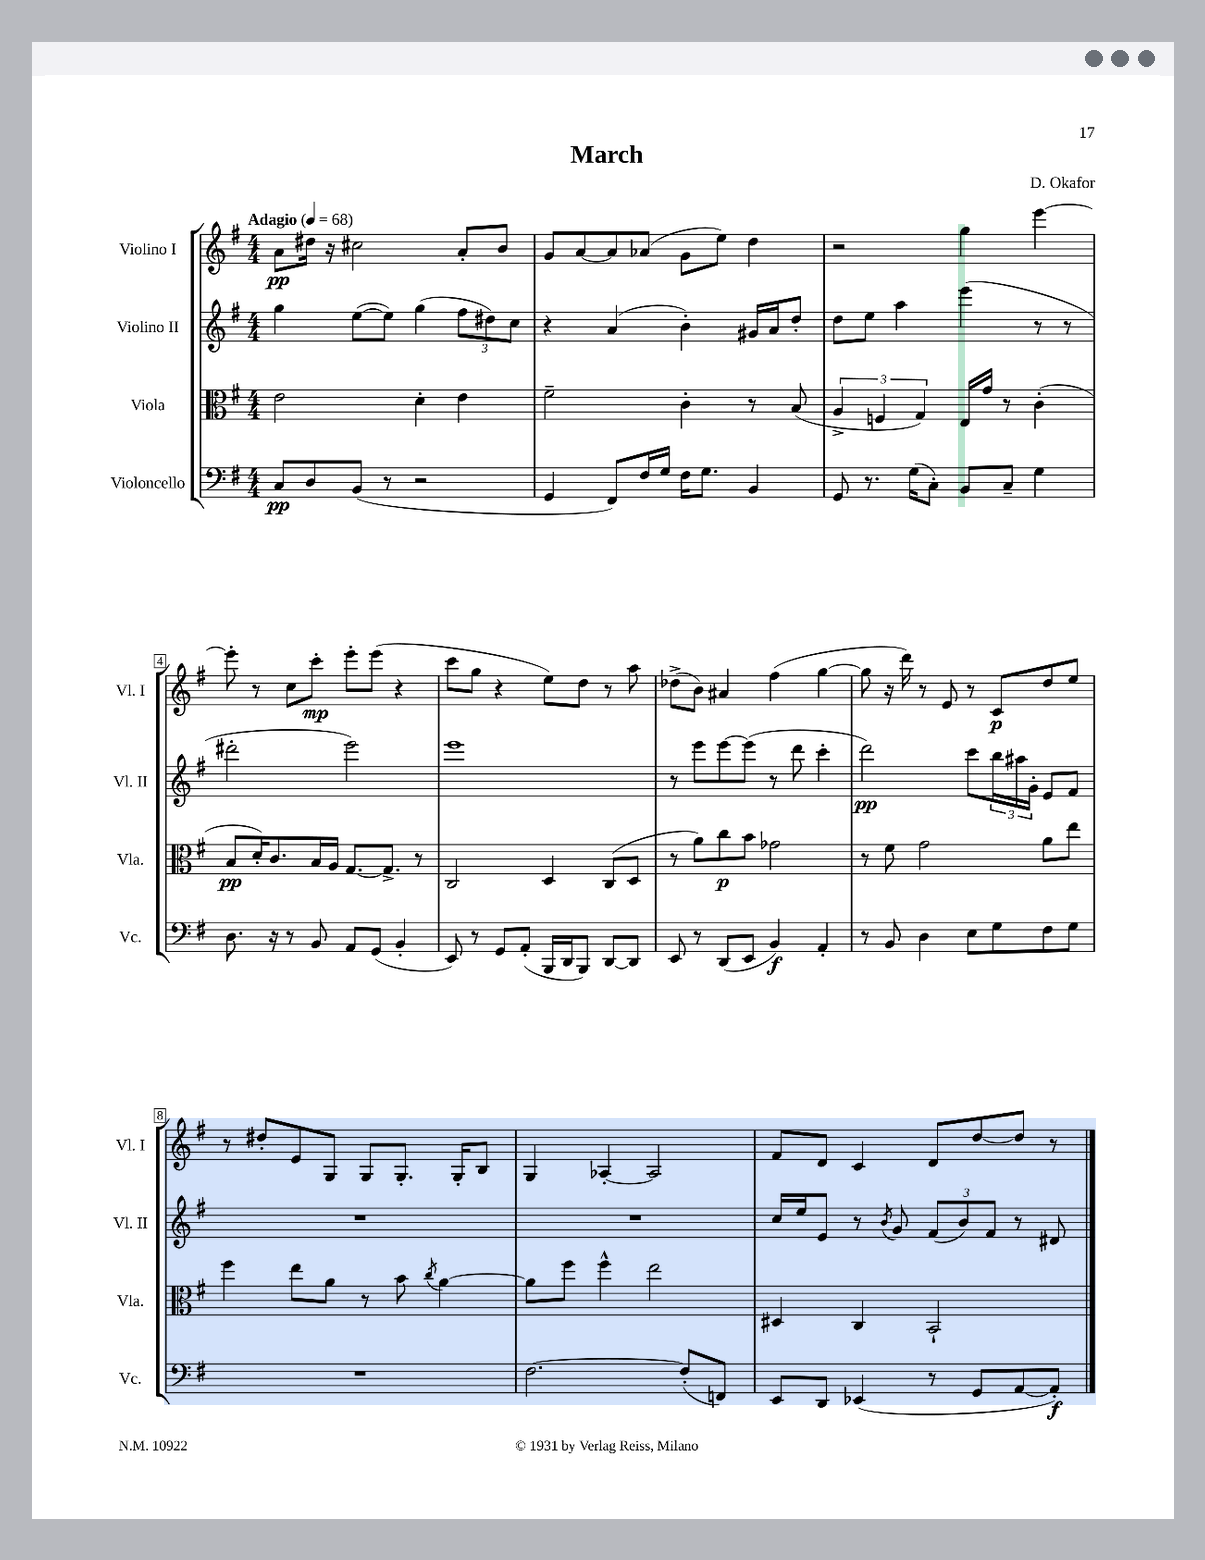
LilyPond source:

\header { title = "March" composer = "D. Okafor" }
<<
\new StaffGroup <<
\new Staff = "s0" \with { instrumentName = "Violino I" shortInstrumentName = "Vl. I" } {
    \clef treble \key g \major \numericTimeSignature \time 4/4 \tempo "Adagio" 4 = 68
    a'8\pp dis''16 r16 cis''2 a'8-. b'8 |
    g'8 a'8~ a'8 aes'8( g'8 e''8) d''4 |
    r2 g''4 e'''4~ |
    e'''8-. r8 c''8 c'''8-.\mp e'''8-. e'''8( r4 |
    c'''8 g''8 r4 e''8) d''8 r8 a''8 |
    des''8->( b'8) ais'4 fis''4( g''4~ |
    g''8 r16 d'''16) r8 e'8 r8 c'8\p d''8 e''8 |
    r8 dis''8-. e'8 g8 g8 g8.-. g16-. b8 |
    g4 aes4~-. aes2 |
    fis'8 d'8 c'4 d'8 d''8~ d''8 r8 \bar "|." |
}
\new Staff = "s1" \with { instrumentName = "Violino II" shortInstrumentName = "Vl. II" } {
    \clef treble \key g \major \numericTimeSignature \time 4/4
    g''4 e''8~( e''8) g''4( \tuplet 3/2 { fis''8 dis''8) c''8 } |
    r4 a'4( b'4-.) gis'16 a'16 d''8-. |
    d''8 e''8 a''4 e'''4( r8 r8 |
    dis'''2-. e'''2) |
    e'''1 |
    r8 e'''8 e'''8~ e'''8( r8 d'''8 c'''4-. |
    d'''2\pp) c'''8 \tuplet 3/2 { b''16 ais''16 g'16-. } e'8 fis'8 |
    R1 |
    R1 |
    c''16 e''16 e'8 r8 \acciaccatura { b'8 } g'8 \tuplet 3/2 { fis'8( b'8) fis'8 } r8 dis'8 \bar "|." |
}
\new Staff = "s2" \with { instrumentName = "Viola" shortInstrumentName = "Vla." } {
    \clef alto \key g \major \numericTimeSignature \time 4/4
    e'2 d'4-. e'4 |
    fis'2-- c'4-. r8 b8( |
    \tuplet 3/2 { a4-> f4 g4) } e16 g'16 r8 c'4-.( |
    b8\pp d'16-.) c'8. b16 a16 g8.~ g8.-> r8 |
    c2 d4 c8( d8 |
    r8 a'8) c''8\p b'8 ges'2 |
    r8 fis'8 g'2 a'8 e''8 |
    fis''4 e''8 a'8 r8 b'8 \acciaccatura { c''8 } a'4~ |
    a'8 fis''8 fis''4-^ e''2 |
    dis4 c4 b,2-! \bar "|." |
}
\new Staff = "s3" \with { instrumentName = "Violoncello" shortInstrumentName = "Vc." } {
    \clef bass \key g \major \numericTimeSignature \time 4/4
    c8\pp d8 b,8( r8 r2 |
    g,4 fis,8) fis16 g16 fis16 g8. b,4 |
    g,8 r8. g16( c8-.) b,8 c8-- g4 |
    d8. r16 r8 b,8 a,8 g,8( b,4-. |
    e,8) r8 g,8 a,8-.( b,,16 d,16 b,,8) d,8~ d,8 |
    e,8 r8 d,8( e,8 b,4\f) a,4-. |
    r8 b,8 d4 e8 g8 fis8 g8 |
    R1 |
    fis2.~ fis8-.( f,8) |
    e,8 d,8 ees,4( r8 g,8 a,8~ a,8-.\f) \bar "|." |
}
>>
>>
\layout { \context { \Score \override BarNumber.stencil = #(make-stencil-boxer 0.1 0.3 ly:text-interface::print) } }
